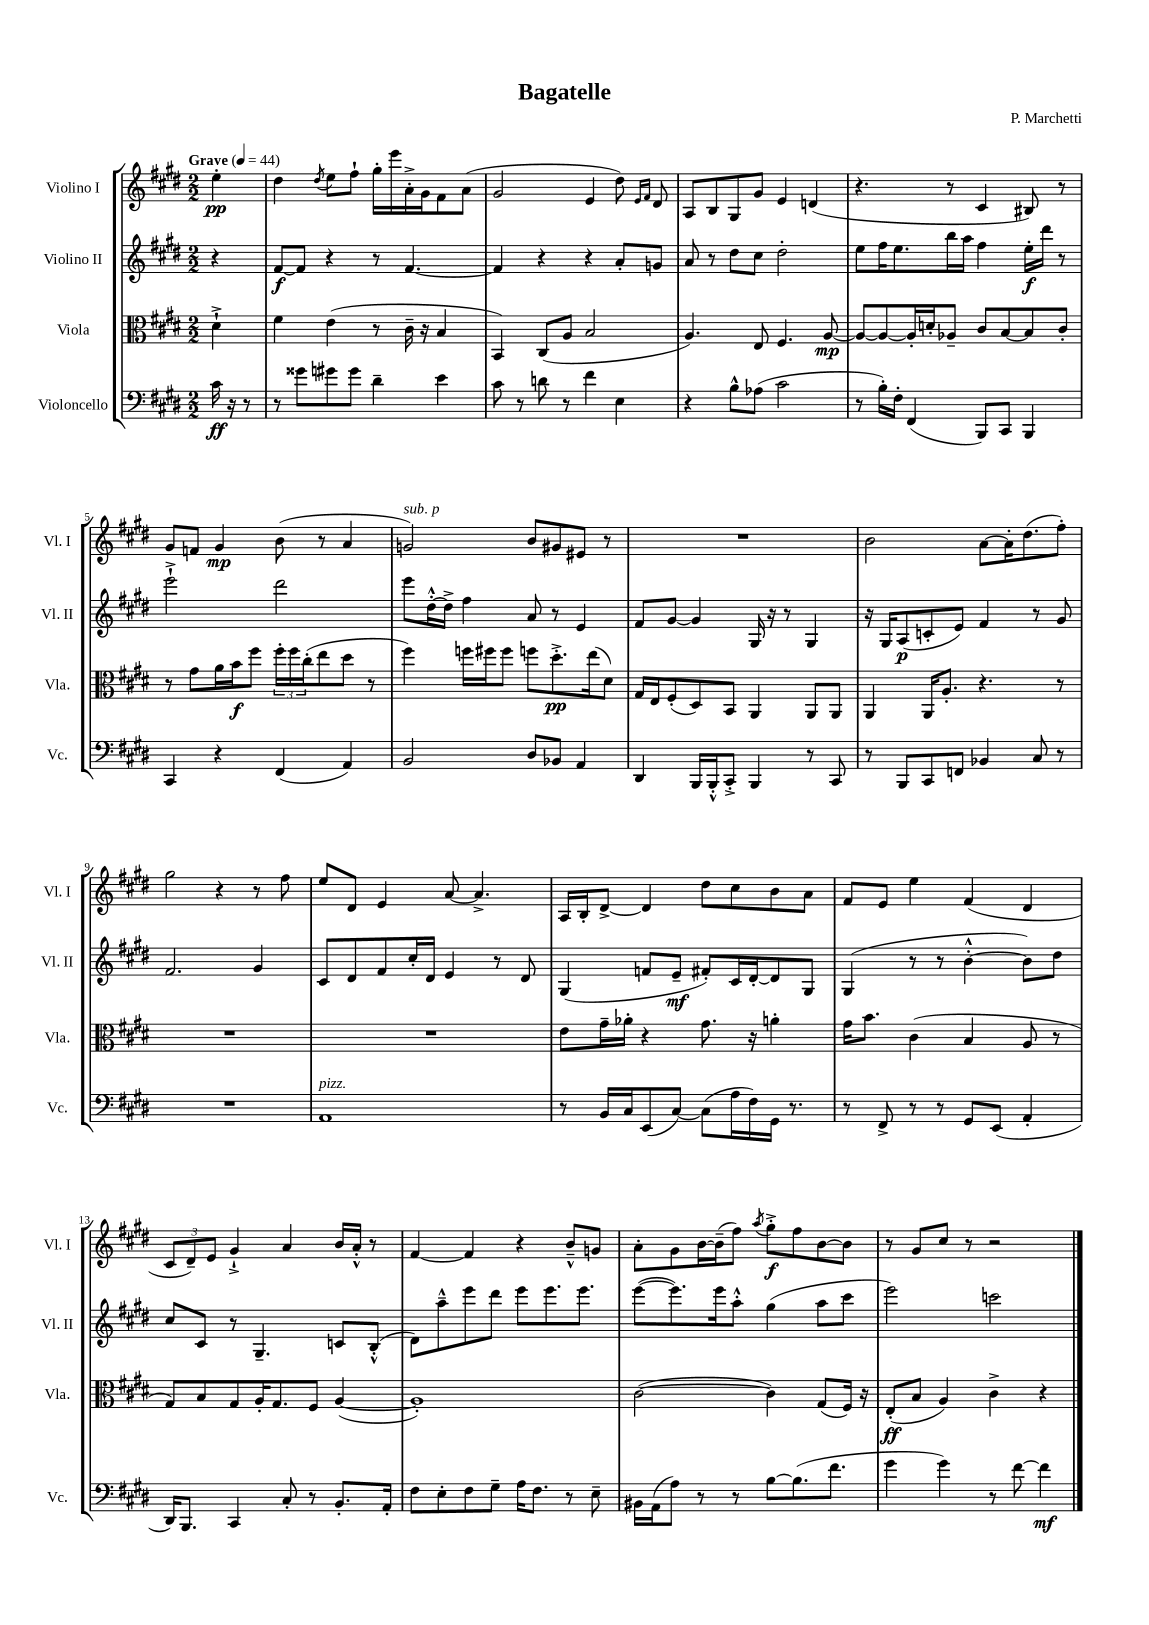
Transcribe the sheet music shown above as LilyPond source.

\header { title = "Bagatelle" composer = "P. Marchetti" }
<<
\new StaffGroup <<
\new Staff = "s0" \with { instrumentName = "Violino I" shortInstrumentName = "Vl. I" } {
    \clef treble \key e \major \numericTimeSignature \time 2/2 \partial 4 \tempo "Grave" 4 = 44
    e''4-.\pp |
    dis''4 \acciaccatura { dis''8 } e''8 fis''8-! gis''16-. e'''16 a'16-.-> gis'16 fis'8 a'8( |
    gis'2 e'4 dis''8) \grace { e'16 fis'16 } dis'8 |
    a8 b8 gis8 gis'8 e'4 d'4( |
    r4. r8 cis'4 bis8) r8 |
    gis'8 f'8 gis'4\mp b'8( r8 a'4 |
    g'2^\markup { \italic "sub. p" }) b'8 gis'8 eis'8 r8 |
    R1 |
    b'2 a'8~ a'16-. dis''8.( fis''8-.) |
    gis''2 r4 r8 fis''8 |
    e''8 dis'8 e'4 a'8~ a'4.-> |
    a16 b16-. dis'8~-> dis'4 dis''8 cis''8 b'8 a'8 |
    fis'8 e'8 e''4 fis'4( dis'4 |
    \tuplet 3/2 { cis'8 dis'8--) e'8 } gis'4-!-> a'4 b'16 a'16-.-^ r8 |
    fis'4~ fis'4 r4 b'8---^ g'8 |
    a'8-. gis'8 b'16~ b'16--( fis''8) \acciaccatura { a''8 } gis''8-.->\f fis''8 b'8~ b'8 |
    r8 gis'8 cis''8 r8 r2 \bar "|." |
}
\new Staff = "s1" \with { instrumentName = "Violino II" shortInstrumentName = "Vl. II" } {
    \clef treble \key e \major \numericTimeSignature \time 2/2 \partial 4
    r4 |
    fis'8~\f fis'8 r4 r8 fis'4.~ |
    fis'4 r4 r4 a'8-. g'8 |
    a'8 r8 dis''8 cis''8 dis''2-. |
    e''8 fis''16 e''8. b''16 a''16 fis''4 e''16-.\f dis'''16 r8 |
    e'''2-!-> dis'''2 |
    e'''8 dis''16~-.-^ dis''16-> fis''4 a'8 r8 e'4 |
    fis'8 gis'8~ gis'4 gis16 r16 r8 gis4 |
    r16 gis16 a8\p( c'8-. e'8) fis'4 r8 gis'8 |
    fis'2. gis'4 |
    cis'8 dis'8 fis'8 cis''16-. dis'16 e'4 r8 dis'8 |
    gis4( f'8 e'8--\mf fis'8-.) cis'16 dis'16~-. dis'8 gis8 |
    gis4( r8 r8 b'4~-.-^ b'8) dis''8 |
    cis''8 cis'8 r8 gis4.-- c'8 b8-.-^( |
    dis'8) a''8---^ e'''8 dis'''8 e'''8 e'''8. e'''8. |
    e'''8~( e'''8.) e'''16 a''8-.-^ gis''4( a''8 cis'''8 |
    e'''2) c'''2 \bar "|." |
}
\new Staff = "s2" \with { instrumentName = "Viola" shortInstrumentName = "Vla." } {
    \clef alto \key e \major \numericTimeSignature \time 2/2 \partial 4
    dis'4-!-> |
    fis'4 e'4( r8 cis'16-- r16 b4 |
    b,4) cis8( a8 b2 |
    a4.) e8 fis4. a8~\mp |
    a8~ a8~ a16-. d'16-. aes8-- cis'8 b8~ b8 cis'8-. |
    r8 gis'8 a'16 b'16\f fis''8 \tuplet 3/2 { fis''16-. fis''16 cis''16-.( } e''8 dis''8 r8 |
    fis''4) f''16 fis''16 fis''8 f''8 dis''8.-.->\pp e''16( dis'8) |
    gis16 e16 fis8-.( dis8) b,8 a,4 a,8 a,8 |
    a,4 a,16 a8.-. r4. r8 |
    R1 |
    R1 |
    e'8 gis'16-- aes'16-. r4 gis'8. r16 a'4-. |
    gis'16 b'8. cis'4( b4 a8 r8 |
    gis8) b8 gis8 a16-. gis8. fis8 a4~( |
    a1-.) |
    cis'2~( cis'4) gis8( fis16) r16 |
    e8-.\ff( b8 a4) cis'4-> r4 \bar "|." |
}
\new Staff = "s3" \with { instrumentName = "Violoncello" shortInstrumentName = "Vc." } {
    \clef bass \key e \major \numericTimeSignature \time 2/2 \partial 4
    cis'16\ff r16 r8 |
    r8 gisis'8 gis'8 gis'8 dis'4-- e'4 |
    cis'8 r8 d'8 r8 fis'4 e4 |
    r4 b8-^ aes8( cis'2 |
    r8 b16-.) fis16-. fis,4( b,,8) cis,8 b,,4 |
    cis,4 r4 fis,4( a,4) |
    b,2 dis8 bes,8 a,4 |
    dis,4 b,,16 b,,16-.-^ cis,8-.-> b,,4 r8 cis,8 |
    r8 b,,8 cis,8 f,8 bes,4 cis8 r8 |
    R1 |
    a,1^\markup { \italic "pizz." } |
    r8 b,16 cis16 e,8( cis8~) cis8( a16 fis16) gis,16 r8. |
    r8 fis,8-> r8 r8 gis,8 e,8( a,4-. |
    dis,16) b,,8. cis,4 cis8-. r8 b,8.-. a,16-. |
    fis8 e8-. fis8 gis8-- a16 fis8. r8 e8-- |
    bis,16 a,16( a8) r8 r8 b8~ b8.( fis'8. |
    gis'4 gis'4) r8 fis'8~ fis'4\mf \bar "|." |
}
>>
>>
